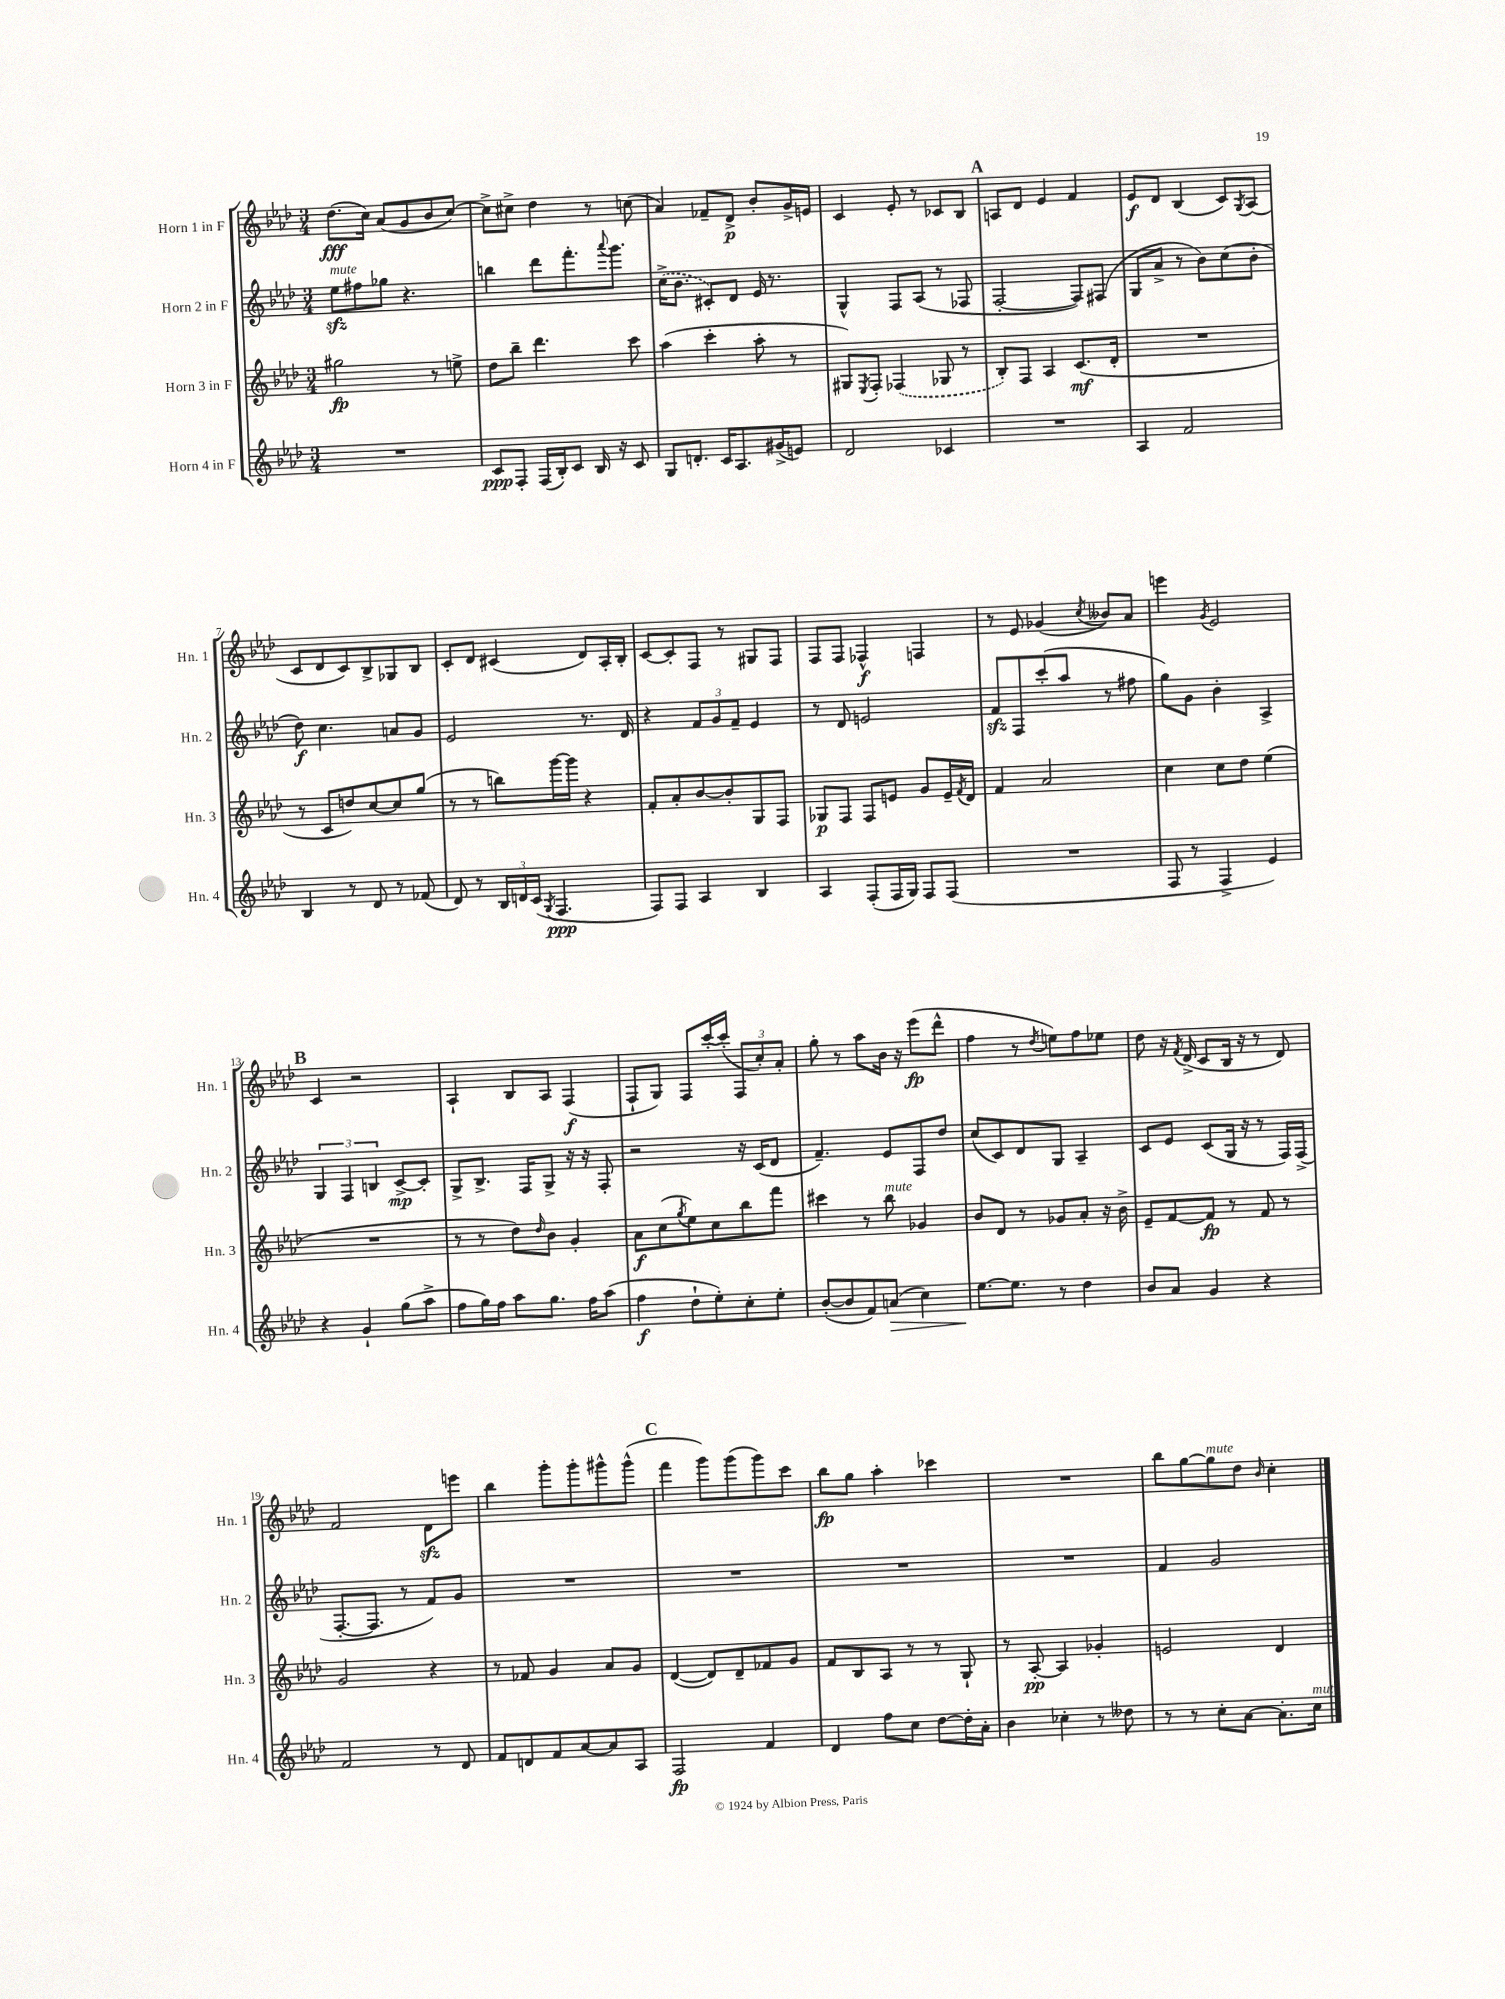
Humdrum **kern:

**kern	**kern	**kern	**kern
*staff4	*staff3	*staff2	*staff1
*clefG2	*clefG2	*clefG2	*clefG2
*k[b-e-a-d-]	*k[b-e-a-d-]	*k[b-e-a-d-]	*k[b-e-a-d-]
*M3/4	*M3/4	*M3/4	*M3/4
2.r	2gg#	8ee-	(8.dd-
.	.	8ff#	.
.	.	.	16cc)
.	.	8gg-	(8a-
.	.	4.r	8g
.	8r	.	8b-
.	8ee^	.	[8cc)
=	=	=	=
8c	8dd-	4bb	8cc^]
8F'	8bb-~	.	8cc#^
(16F	4.ddd-	8ddd-	4dd-
16B-')	.	.	.
8c	.	8.fff'	.
16B-	.	.	8r
.	.	8qqaaa-	.
16r	.	8.ggg	.
8c	8ccc	.	(8cc
=	=	=	=
8G	(4aa-	(16cc^	4a-)
.	.	8.b-	.
8.d'	.	.	.
.	4ccc'	8c#')	8f-~
16c	.	.	.
8.A-	.	8d-	8d-^
.	8aa-'	16e-	8b-'
(16g#^	.	8.r	.
8e)	8r	.	16g^
.	.	.	16e
=	=	=	=
2d-	8G#)	4G^^	4c
.	8qE-	.	.
.	8F'	.	.
.	(4F-	8F	8e-'
.	.	(8A-	8r
4c-	8G-	8r	8c-
.	8r	8F-	8B-
=	=	=	=
2.r	8B-')	[2F'	8A
.	8F	.	8d-
.	4A-	.	4e-
.	(8.c	8F])	4f
.	.	(8F#	.
.	16d-'	.	.
=	=	=	=
4A-	2.r	8G	8e-
.	.	8a-^	8d-
2f	.	8r	(4B-
.	.	8b-)	.
.	.	(8cc	8c)
.	.	.	8qG
.	.	8b-'	(8A-
=	=	=	=
4B-	8r	8dd-)	8c
.	8c	4.cc	8d-
8r	8dd)	.	8c)
8d-	[8cc	.	8B-^
8r	8cc]	8a	8G-
(8f-	(8gg	8g	8B-
=	=	=	=
8d-)	8r	2e-	8c'
8r	8r	.	8d-
24B-	8bb)	.	(4c#
24d	.	.	.
(24c	.	.	.
8qG	.	.	.
4.F	[16ggg	.	.
.	16ggg]	.	.
.	4r	8.r	8d-)
.	.	.	16A-'
.	.	16d-	16B-'
=	=	=	=
8F)	8f'	4r	[8c
8F	8a-'	.	8c']
4A-	[8b-	12f	8F
.	.	12g	.
.	8b-']	.	8r
.	.	12f~	.
4B-	8G	4e-	8G#
.	8F	.	8F
=	=	=	=
4A-	8G-	8r	8F
.	8F	8d-	8F
(8F'	8F	2e	4F-^^
16F	8e	.	.
16G)	.	.	.
8F	8g	.	4F
(8F	16e~	.	.
.	8qf	.	.
.	16d-	.	.
=	=	=	=
2.r	4f	8f	8r
.	.	8F	8e-
.	2a-	(8ccc'	(4g-
.	.	8aa-	.
.	.	.	8qcc
.	.	8r	8b--)
.	.	8ff#	8a-
=	=	=	=
8F	4cc	8gg)	4eee
8r	.	8g	.
.	.	.	8qg
4F^	8cc	4b-'	2e-
.	8dd-	.	.
4e-)	(4ee-	4A-^	.
=	=	=	=
4r	2.r	6G	4c
.	.	6F	.
4g`	.	.	2r
.	.	6B	.
(8gg	.	[8c^	.
8aa-^	.	8c']	.
=	=	=	=
8ff	8r	8G^	4A-`
16gg)	8r	8.B-^	.
16ff	.	.	.
8aa-	8dd-)	.	8B-
.	.	16F	.
.	16qqdd-	.	.
8.gg	8b-	8G^	8A-
.	4g'	16r	(4F
16ff	.	16r	.
(8aa-	.	8F'	.
=	=	=	=
4ff	8a-	2r	8F`
.	(8cc	.	8G)
.	8qgg	.	.
8dd-`	8ee-)	.	8F
8ee-')	8cc	.	[16ccc'
.	.	.	(16ccc']
8cc'	8bb-	16r	12F
.	.	(16c	.
.	.	.	12cc')
8ee-'	8fff	8d-	.
.	.	.	12a-'
=	=	=	=
([8b-'	4ccc#	4.f~)	8gg'
8b-]	.	.	8r
8f)	8r	.	8aa-
(8a	8bb-	8e-	16b-
.	.	.	16r
4cc)	4g-	8F	(8eee-
.	.	8dd-	8ddd-^^
=	=	=	=
[8.ee-	8b-	(8cc	4ff
.	8d-	8c)	.
8.ee-]	.	.	.
.	8r	8d-	8r
.	.	.	8qdd-
8r	8g-	8G	8ee)
4dd-	8a-'	4A-~	8ff
.	16r	.	8ee-
.	16b-^	.	.
=	=	=	=
8b-	8e-~	8c	8dd-
8a-	[8f	8e-	16r
.	.	.	8qf
.	.	.	(16d-^
4g	8f]	(8c	8c
.	8r	16G	16B-
.	.	16r	16r
4r	8f	8r	8r
.	8r	16F)	8d-)
.	.	(16F^	.
=	=	=	=
2f	2g	[8.F'	2f
.	.	8.F]	.
.	.	8r	.
8r	4r	8f)	8d-
8d-	.	8g	8eee
=	=	=	=
8f	8r	2.r	4bb-
8d	8f-	.	.
8f	4g	.	8ggg'
[8a-	.	.	8ggg'
8a-]	8a-	.	8ggg#^^
8A-	8g	.	(8ggg#^^
=	=	=	=
2F	([4d-	2.r	4fff
.	8d-])	.	8ggg)
.	8d-~	.	(8ggg
4f	8f-	.	8ggg)
.	8g	.	8ccc
=	=	=	=
4d-	8f	2.r	8bb-
.	8B-	.	8gg
8ff	8A-	.	4aa-'
8cc	8r	.	.
[8dd-	8r	.	4ccc-
16dd-']	8G`	.	.
16a-'	.	.	.
=	=	=	=
4b-	8r	2.r	2.r
.	[8A-'	.	.
4cc-'	4A-]	.	.
8r	4g-'	.	.
8dd--	.	.	.
=	=	=	=
8r	2e	4f	8bb-
8r	.	.	[8gg
8cc'	.	2g	8gg]
[8a-	.	.	8dd-
.	.	.	16qqb-
8.a-']	4d-	.	4cc'
16cc	.	.	.
==	==	==	==
*-	*-	*-	*-
